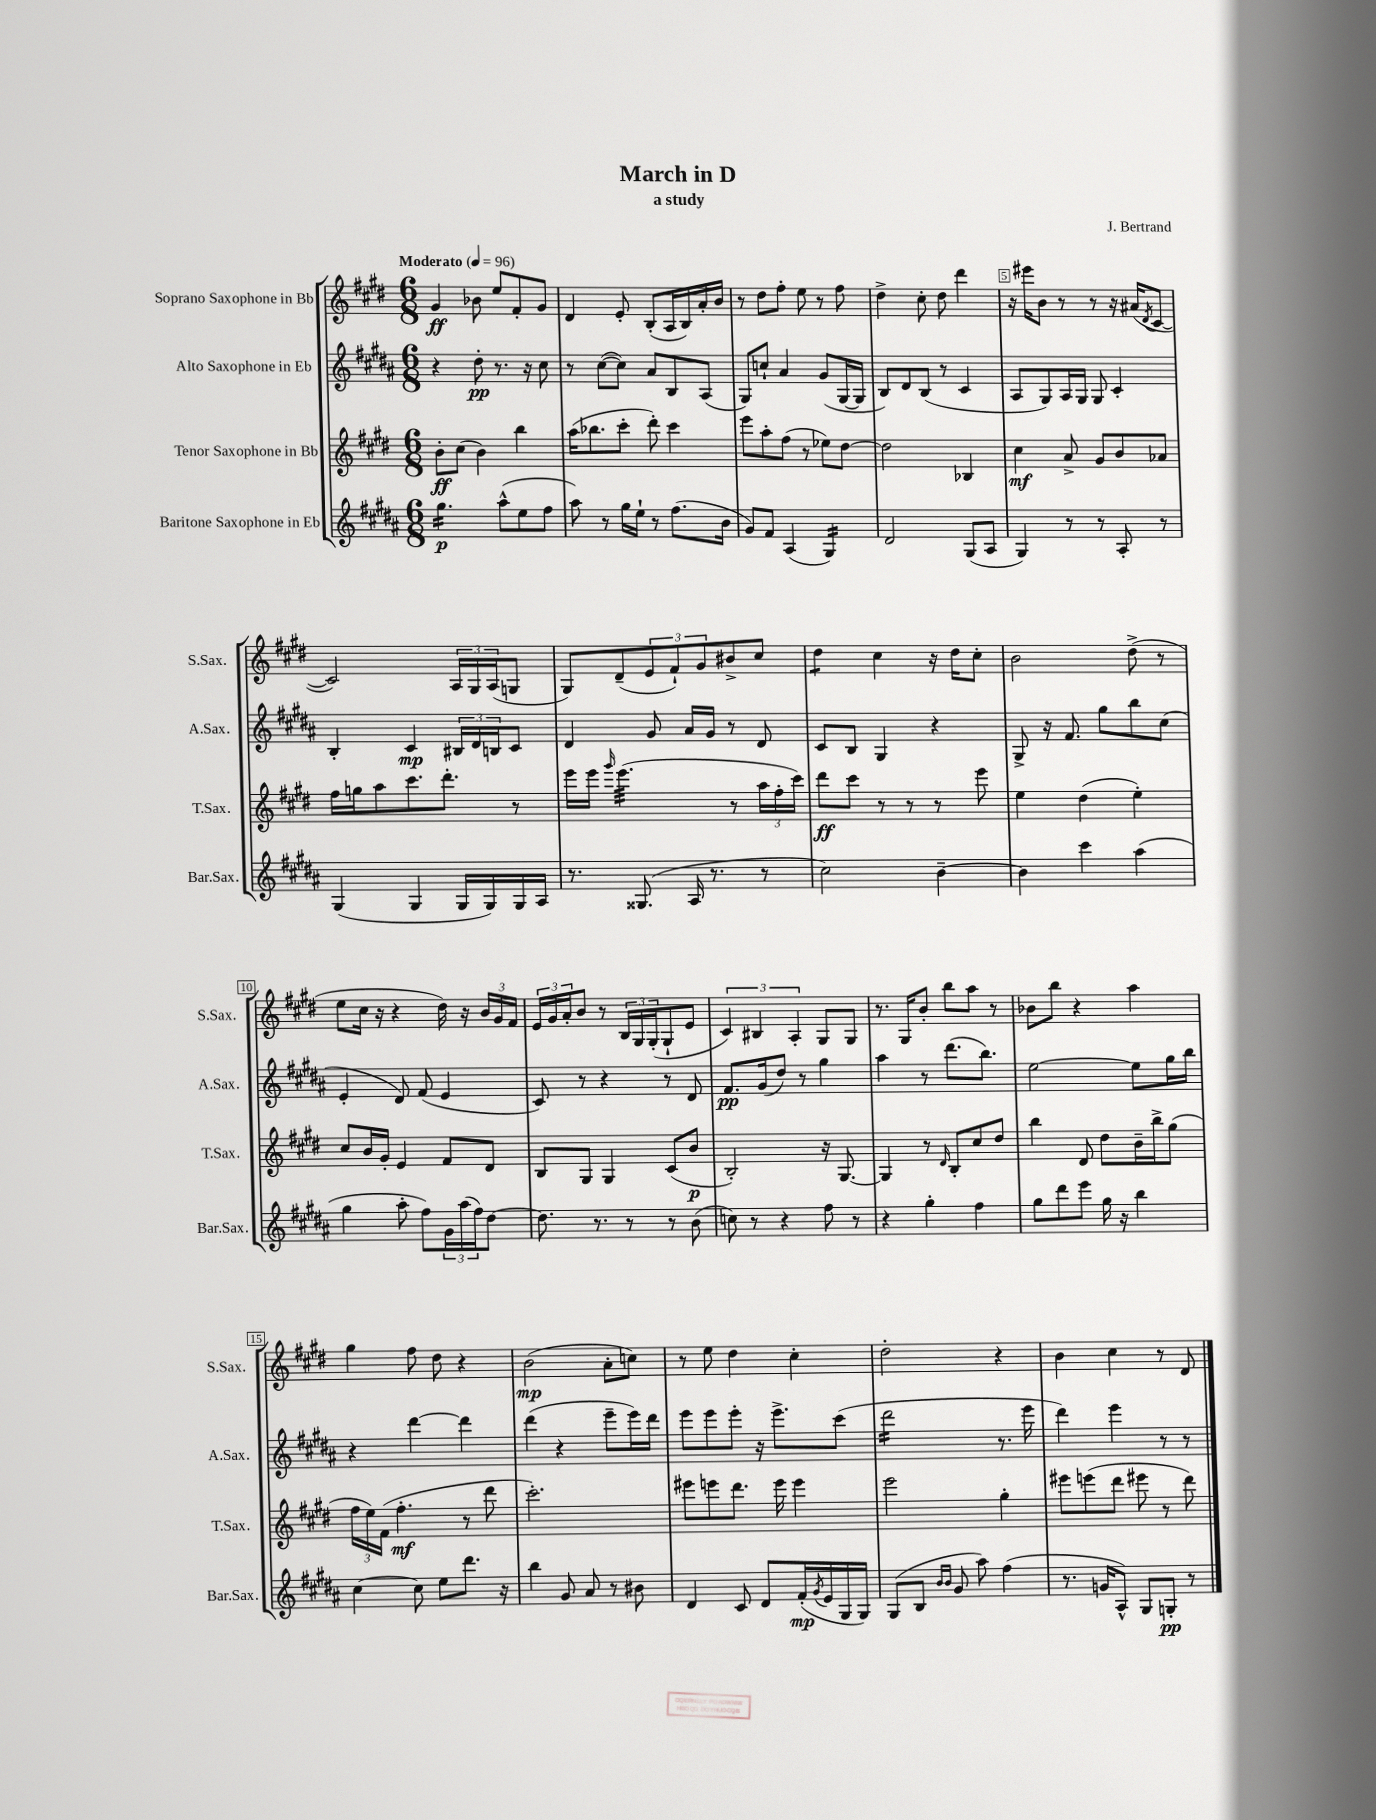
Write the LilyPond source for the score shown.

\header { title = "March in D" composer = "J. Bertrand" subtitle = "a study" }
<<
\new StaffGroup <<
\new Staff = "s0" \with { instrumentName = "Soprano Saxophone in Bb" shortInstrumentName = "S.Sax." } {
    \clef treble \key e \major \numericTimeSignature \time 6/8 \tempo "Moderato" 4 = 96
    gis'4\ff bes'8 e''8 fis'8-. gis'8 |
    dis'4 e'8-. b8-.( a16 b16) a'16-. b'16 |
    r8 dis''8 fis''8-. e''8 r8 fis''8 |
    dis''4-> cis''8-. dis''8 dis'''4 |
    r16 eis'''16 b'8 r8 r8 r16 ais'16( \acciaccatura { dis'8 } cis'8~ |
    cis'2) \tuplet 3/2 { a16 gis16 a16( } g8 |
    gis8) dis'8--( \tuplet 3/2 { e'8 fis'8-!) gis'8 } bis'8-> cis''8 |
    dis''4:8 cis''4 r16 dis''16 cis''8-. |
    b'2 dis''8->( r8 |
    e''8 cis''16 r16 r4 dis''16) r16 \tuplet 3/2 { b'16 gis'16 fis'16 } |
    \tuplet 3/2 { e'16 gis'16 a'16-. } b'8 r8 \tuplet 3/2 { b16 gis16 gis16-.( } gis8-! e'8 |
    \tuplet 3/2 { cis'4) bis4 a4-. } gis8 gis8 |
    r8. gis16 b'8-. b''8 a''8 r8 |
    bes'8 b''8 r4 a''4 |
    gis''4 fis''8 dis''8 r4 |
    b'2\mp( a'8-. c''8) |
    r8 e''8 dis''4 cis''4-. |
    dis''2-. r4 |
    b'4 cis''4 r8 dis'8 \bar "|." |
}
\new Staff = "s1" \with { instrumentName = "Alto Saxophone in Eb" shortInstrumentName = "A.Sax." } {
    \clef treble \key b \major \numericTimeSignature \time 6/8
    r4 dis''8-.\pp r8. r16 cis''8 |
    r8 cis''8~( cis''8) ais'8 b8 ais8( |
    gis8) c''8-! ais'4 gis'8( gis16~ gis16 |
    b8) dis'8 b8( r8 cis'4 |
    ais8 gis8) ais16 gis16 gis8 cis'4-. |
    b4-. cis'4\mp \tuplet 3/2 { bis16 dis'16 b16 } cis'8 |
    dis'4 gis'8 ais'16 gis'16 r8 dis'8 |
    cis'8 b8 gis4 r4 |
    gis8-> r16 fis'8. gis''8 b''8 cis''8( |
    e'4-. dis'8) fis'8( e'4 |
    cis'8) r8 r4 r8 dis'8 |
    fis'8.\pp gis'16( dis''8) r8 gis''4 |
    ais''4 r8 dis'''8.( b''8.) |
    e''2~ e''8 gis''16 b''16 |
    r4 dis'''4~ dis'''4 |
    dis'''4( r4 e'''8-- e'''16) dis'''16 |
    e'''8 e'''8 e'''8-. r16 e'''8.-> cis'''8( |
    dis'''2:16 r8. e'''16 |
    dis'''4) e'''4 r8 r8 \bar "|." |
}
\new Staff = "s2" \with { instrumentName = "Tenor Saxophone in Bb" shortInstrumentName = "T.Sax." } {
    \clef treble \key e \major \numericTimeSignature \time 6/8
    b'8-.\ff cis''8( b'4) b''4 |
    a''16( bes''8. cis'''8-. dis'''8-.) cis'''4 |
    e'''8 a''8-. fis''8( r8 ees''8) dis''8~ |
    dis''2 bes4 |
    cis''4\mf a'8-> gis'8 b'8 aes'8 |
    fis''16 g''16 a''8 cis'''8. dis'''8.-. r8 |
    e'''16 e'''16 \grace { gis'''16 } e'''4.:32( r8 \tuplet 3/2 { a''16 fis''16-. cis'''16) } |
    dis'''8\ff cis'''8 r8 r8 r8 e'''8 |
    e''4 dis''4( e''4-.) |
    cis''8 b'16 gis'16-. e'4 fis'8 dis'8 |
    b8 gis8 gis4 cis'8( b'8\p |
    b2-.) r16 gis8.~ |
    gis4 r8 \grace { dis'16 } b8-. cis''8 dis''8 |
    b''4 dis'8 dis''8 b'16-- b''16-> gis''8( |
    \tuplet 3/2 { fis''16 e''16) fis'16( } fis''4.-.\mf r8 dis'''8 |
    cis'''2.-.) |
    eis'''8 e'''8 dis'''8. e'''16 e'''4 |
    e'''2 gis''4-. |
    eis'''8 e'''8( dis'''8 eis'''8 r8 dis'''8) \bar "|." |
}
\new Staff = "s3" \with { instrumentName = "Baritone Saxophone in Eb" shortInstrumentName = "Bar.Sax." } {
    \clef treble \key b \major \numericTimeSignature \time 6/8
    gis''4.:16\p ais''8-^( e''8 fis''8 |
    ais''8) r8 gis''16 e''16-! r8 fis''8.( b'16 |
    gis'8) fis'8 ais4( gis4:16) |
    dis'2 gis8( ais8 |
    gis4) r8 r8 ais8-. r8 |
    gis4( gis4 gis16 gis16) gis16 ais16 |
    r8. gisis8.( ais16 r8. r8 |
    cis''2) b'4~-- |
    b'4 cis'''4 ais''4( |
    gis''4 ais''8-. fis''8) \tuplet 3/2 { gis'16 ais''16( fis''16) } dis''8~ |
    dis''8. r8. r8 r8 b'8( |
    c''8) r8 r4 fis''8 r8 |
    r4 gis''4-. fis''4 |
    gis''8 dis'''8 e'''8 gis''16 r16 b''4 |
    cis''4~ cis''8 e''8 dis'''8. r16 |
    b''4 gis'8 ais'8 r8 bis'8 |
    dis'4 cis'8 dis'8 fis'16-.\mp( \acciaccatura { gis'8 } e'16 gis16 gis16) |
    gis8( b8 \grace { b'16 b'16 } gis'8 ais''8) fis''4( |
    r8. g'16 ais8-^) gis8 g8-.\pp r8 \bar "|." |
}
>>
>>
\layout { \context { \Score \override BarNumber.break-visibility = ##(#f #t #t) barNumberVisibility = #(every-nth-bar-number-visible 5) \override BarNumber.stencil = #(make-stencil-boxer 0.1 0.3 ly:text-interface::print) } }
